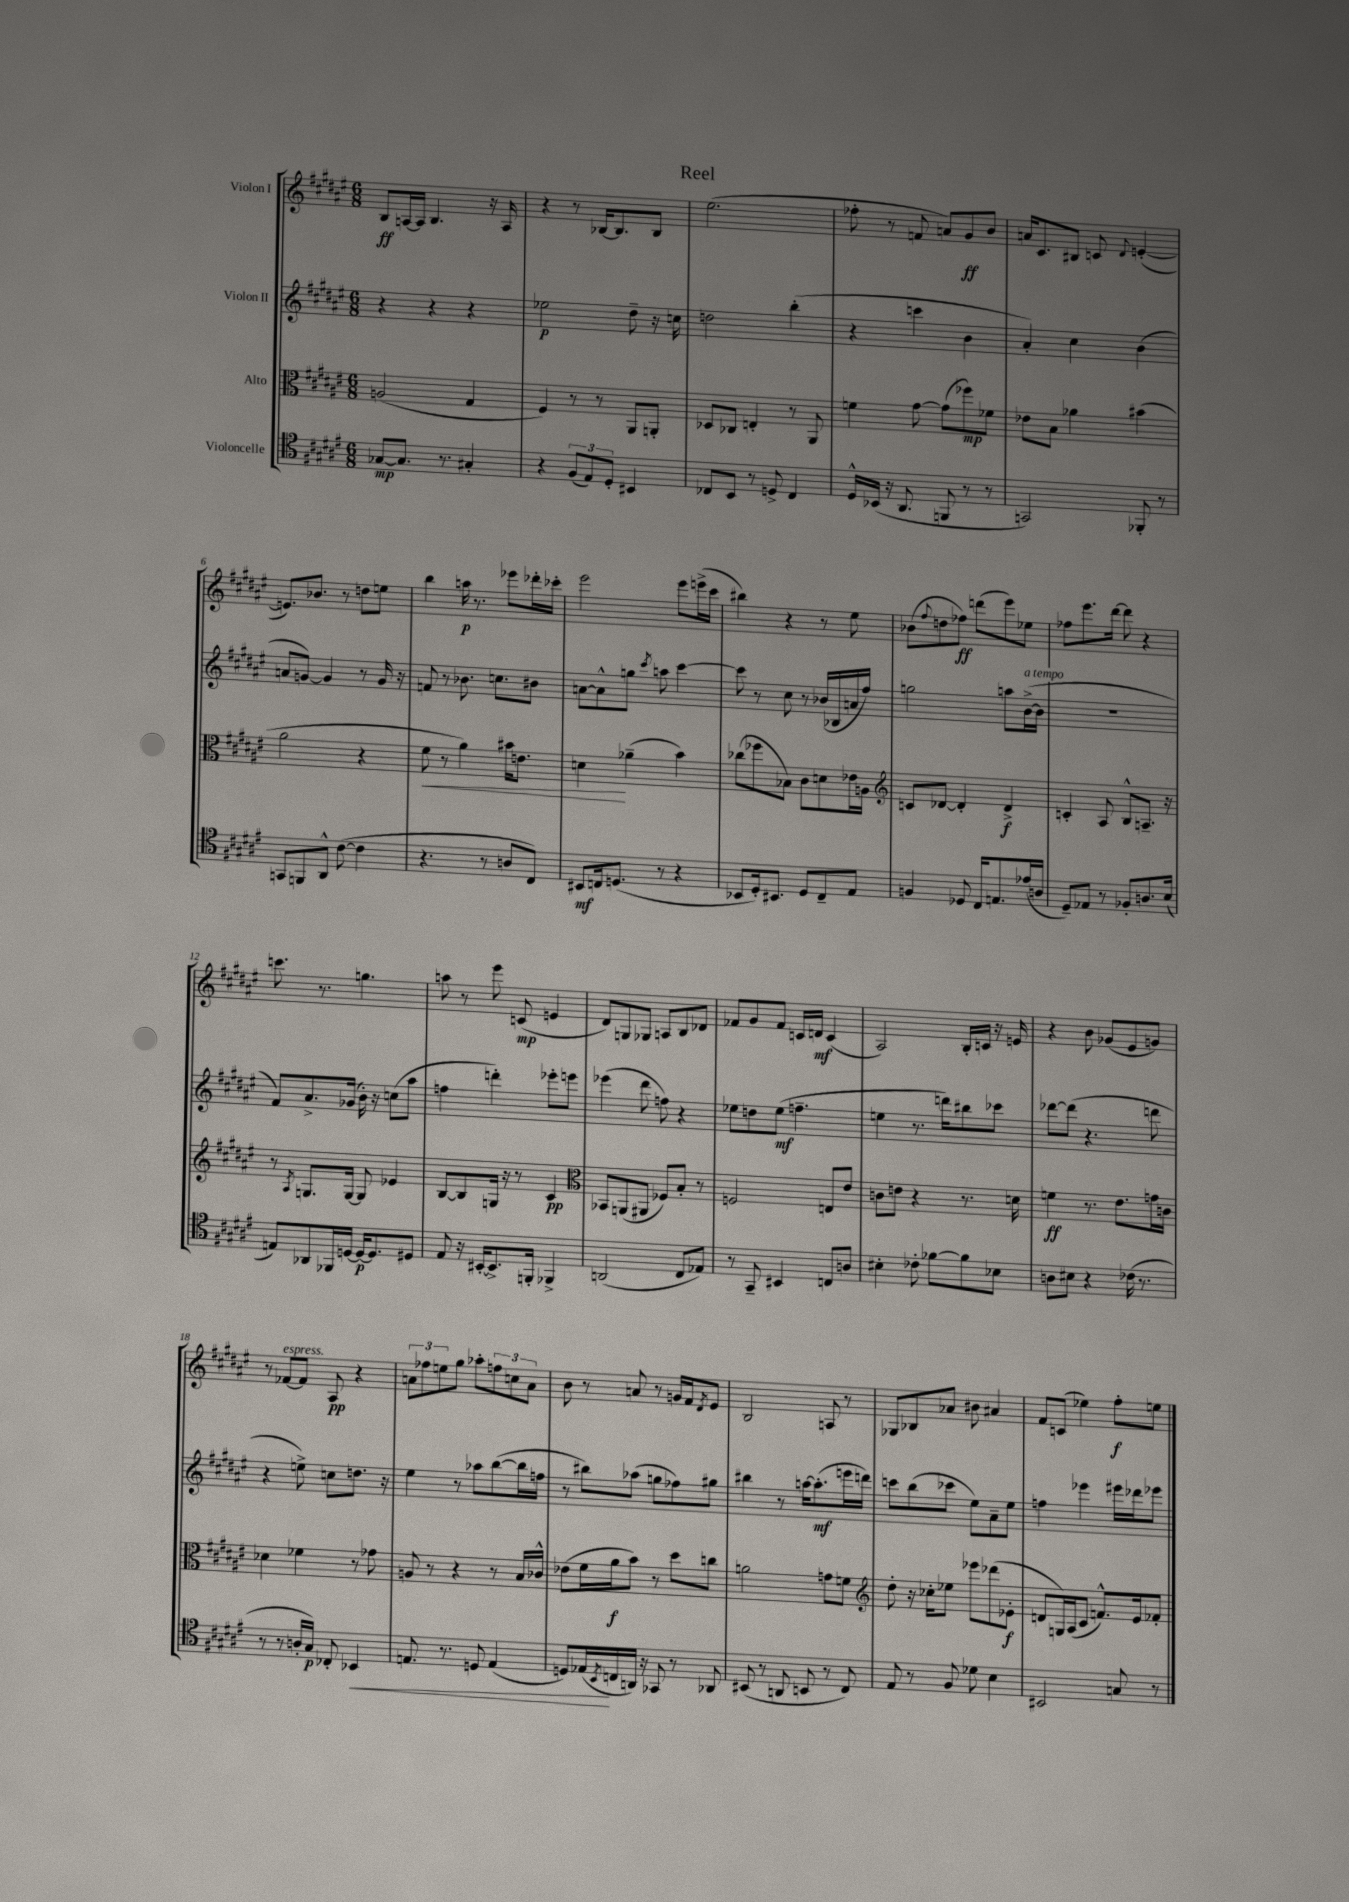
\header { title = "Reel" }
<<
\new StaffGroup <<
\new Staff = "s0" \with { instrumentName = "Violon I" } {
    \clef treble \key fis \major \numericTimeSignature \time 6/8
    b8\ff a16~ a16 b4. r16 a16 |
    r4 r8 bes16~ bes8. bes8 |
    eis''2.( |
    fes''8-. r8 f'8 a'8) gis'8\ff b'8 |
    a'16 cis'8. bis8 c'8 \appoggiatura { dis'8 } e'4~-.( |
    e'8.) bes'8. r8 d''8 e''8 |
    b''4 a''16\p r8. ees'''8 des'''16-. ces'''16-. |
    eis'''2 eis'''8 e'''16->( cis'''16 |
    bis''4) r4 r8 eis''8 |
    bes'8( \appoggiatura { fis''8 } d''8 fes''8\ff) d'''8( eis'''8) ees''8 |
    fes''8 eis'''8. dis'''16~ dis'''8 r4 |
    c'''8. r8. g''4. |
    a''8 r8 eis'''8 c'8\mp( e'4 |
    dis'8) g8 ges8 a8 b8 des'8 |
    fes'8 gis'8 fes'8 c'16 d'16\mf c'4( |
    ais2) b16-. c'16 r16 e'16 |
    r4 b'8 ges'8( eis'8 g'8) |
    r8 fes'8~^\markup { \italic "espress." } fes'8 ais8\pp r4 |
    \tuplet 3/2 { a'8 fes''8 e''8 } gis''8 aes''8-. \tuplet 3/2 { f''8 c''8 a'8 } |
    b'8 r8 a'8 r8 g'16 fis'16 \acciaccatura { dis'8 } eis'8 |
    b2 a8 r8 |
    ges8 bes8 aes'8 bis'8 ais'4 |
    fis'8 c'8( ees''4) fis''8-.\f e''8 \bar "|." |
}
\new Staff = "s1" \with { instrumentName = "Violon II" } {
    \clef treble \key fis \major \numericTimeSignature \time 6/8
    r4 r4 r4 |
    ees''2\p dis''8-- r16 c''16 |
    d''2 b''4-.( |
    r4 c'''4 b'4 |
    ais'4-.) cis''4 b'4( |
    a'8 g'8~) g'4 r8 g'16 r16 |
    f'8 r8 bes'8. c''8. bis'8 |
    a'8~ a'8-^ g''8 \acciaccatura { cis'''8 } a''8 cis'''4~ |
    cis'''8 r8 cis''8 r8 bes'16( bes16 a'16 fis''16) |
    g''2 a''8 b'16~->^\markup { \italic "a tempo" }( b'16 |
    R2. |
    fis'8) ais'8.-> ges'16( b'16-.) r16 c''8( ais''8 |
    f''4 d'''4-.) ees'''8-. e'''8 |
    ees'''4( dis'''8 f''8) r4 |
    ees''8 d''8 ees''8\mf( f''4.-- |
    e''4 r8. d'''16) bis''8 ces'''8 |
    des'''8~ des'''8( r4. d'''8 |
    r4 e''8->) c''8 d''8. r16 |
    eis''4 r8 aes''8 b''8~( b''16 f''16 |
    r8 bis''8) aes''8( g''8 fes''8) gis''8 |
    bis''4 r8 a''16~ a''8.-.\mf( e'''16 d'''16) |
    c'''8 b''8( ces'''8 eis''8) ais'8-- eis''8 |
    f''4 ees'''4 eis'''16 des'''16 ees'''8 \bar "|." |
}
\new Staff = "s2" \with { instrumentName = "Alto" } {
    \clef alto \key fis \major \numericTimeSignature \time 6/8
    a2( gis4 |
    fis4) r8 r8 ais,8 a,8-. |
    des8 ces8 e4-. r8 ais,8 |
    f'4 gis'8~ gis'8( fes''8\mp) fes'8 |
    ees'8 b8 aes'4 bis'4( |
    ais'2 r4 |
    fis'8\< r8 ais'4) bis'16 e'8. |
    d'4\! aes'4--( b'4) |
    ces''8( fes''8 bes8) cis'8 d'8 ees'16 a16 |
    \clef treble c'8 des'8~ des'4-. des'4->\f |
    c'4-. ais8 b8-^ a8.-- r16 |
    r8 \acciaccatura { ais8 } g8. g16~ g8 ees'4 |
    b8~ b8 g16 r16 r8 cis'4\pp |
    \clef alto bes,8 a,8( ais,8 fes8) b8-. r8 |
    f2 e8 eis'8 |
    c'8 e'8 r4 r8. d'16 |
    f'4\ff r8. eis'8. g'16 c'16 |
    des'4 fes'4 r8 ges'8 |
    a8 r8 r4 r8 b16 ces'16-^ |
    ees'8( fis'16 ais'16\f b'8) r8 dis''8 c''8 |
    a'2 g'8 f'8 |
    \clef treble dis''8-. r16 ces''16-. ees''8 ees'''8 des'''8( ees'8-.\f |
    d'8 g16) ais16( cis'8 f'8.-^) eis'16 fes'8-. \bar "|." |
}
\new Staff = "s3" \with { instrumentName = "Violoncelle" } {
    \clef tenor \key fis \major \numericTimeSignature \time 6/8
    ges8~\mp ges8. r8. gis4-. |
    r4 \tuplet 3/2 { fis8( eis8) dis8-. } bis,4 |
    ces8 b,8 r8 d8-> ces4 |
    dis16-^ bes,16( r16 ais,8. f,8 r8 r8 |
    g,2) fes,8-. r8 |
    g,8 f,8 ais,8-^ cis'8~( cis'4 |
    r4. r8 a8 cis8) |
    bis,8\mf c16 d8.( r8 r4 |
    bes,8 dis16-.) bis,8. dis8 cis8-- eis8 |
    f4 des8 cis16 e8. ees'16( a16 |
    dis8--) ees8 r8 fes8-. a8. b16( |
    e8) aes,8 fes,16 d16~ d16~\p d8. dis8 |
    eis8 r16 bis,16~-. bis,8.-> f,16-. fes,4-> |
    a,2( cis8 ees8) |
    r8 gis,8-- bis,4 c8 a8 |
    bis4-. ces'8-. fes'8~ fes'8 bes8 |
    a8 bis8 r4 ces'16( r8. |
    r8 r8 a16-. gis16\p) ces8-. bes,4\< |
    e8. r8. d8 e4( |
    d8) ees16\!( \acciaccatura { b,8 } c16 a,16) r16 ges,8 r8 aes,8 |
    bis,8( r8 a,8 b,8 r8 cis8) |
    eis8 r8 fis8 des'8 b4 |
    bis,2 g8 r8 \bar "|." |
}
>>
>>
